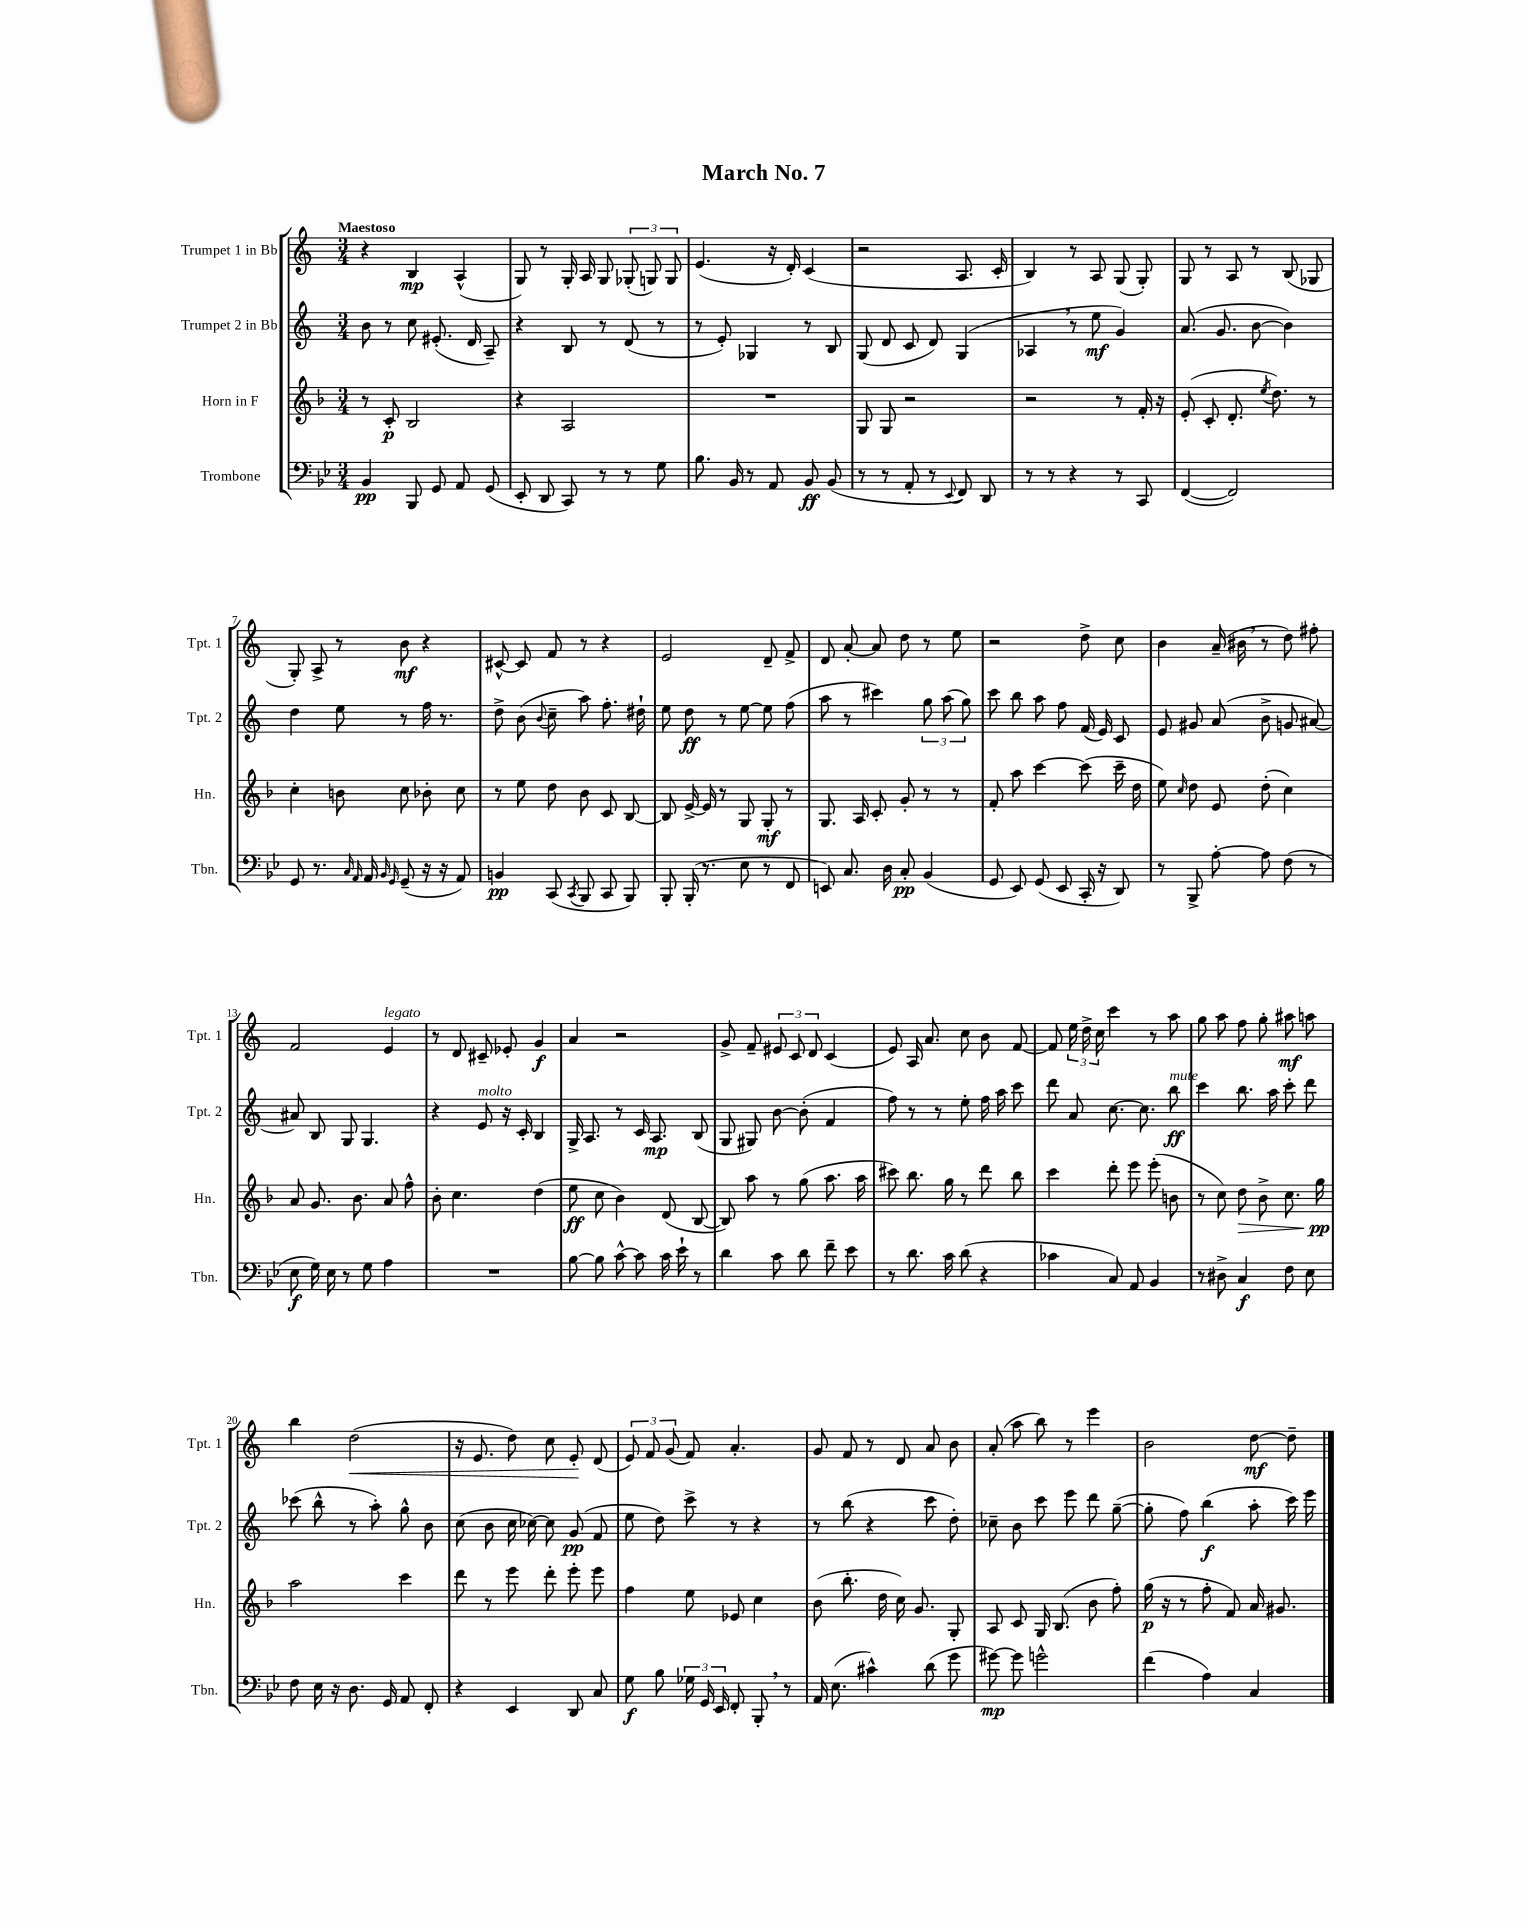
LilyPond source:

\header { title = "March No. 7" }
<<
\new StaffGroup <<
\new Staff = "s0" \with { instrumentName = "Trumpet 1 in Bb" shortInstrumentName = "Tpt. 1" } {
    \clef treble \key c \major \numericTimeSignature \time 3/4 \tempo "Maestoso"
    \autoBeamOff r4 b4\mp a4-^( |
    g8) r8 g16-. a16 g8 \tuplet 3/2 { ges8-.( g8) g8 } |
    e'4.( r16 d'16-.) c'4( |
    r2 a8. c'16-. |
    b4) r8 a8 g8( g8-.) |
    g8 r8 a8 r8 b8( ges8 |
    g8-.) a8-> r8 b'8\mf r4 |
    cis'8~-^ cis'8 f'8 r8 r4 |
    e'2 d'8-- f'8-> |
    d'8 a'8~-. a'8 d''8 r8 e''8 |
    r2 d''8-> c''8 |
    b'4 a'16--( bis'16 \breathe r8 d''8) fis''8-. |
    f'2 e'4^\markup { \italic "legato" } |
    r8 d'8 cis'8-- ees'8-. g'4\f |
    a'4 r2 |
    g'8-> f'8-- \tuplet 3/2 { eis'8 c'8 d'8 } c'4( |
    e'8) a16 a'8. c''8 b'8 f'8~ |
    f'8 \tuplet 3/2 { e''16 d''16-> c''16 } c'''4 r8 a''8 |
    g''8 a''8 f''8 g''8-. ais''8\mf a''8 |
    b''4 d''2\<( |
    r16 e'8. d''8) c''8 e'8-.\! d'8( |
    \tuplet 3/2 { e'8) f'8 g'8( } f'8) a'4.-. |
    g'8 f'8 r8 d'8 a'8 b'8 |
    a'8-.( a''8 b''8) r8 e'''4 |
    b'2 d''8~\mf d''8-- \bar "|." |
}
\new Staff = "s1" \with { instrumentName = "Trumpet 2 in Bb" shortInstrumentName = "Tpt. 2" } {
    \clef treble \key c \major \numericTimeSignature \time 3/4
    \autoBeamOff b'8 r8 c''8 eis'8.-.( d'16 a8--) |
    r4 b8 r8 d'8( r8 |
    r8 e'8-.) ges4 r8 b8 |
    g8( d'8 c'8 d'8) g4( |
    aes4 \breathe r8 e''8\mf g'4) |
    a'8.( g'8. b'8~ b'4) |
    d''4 e''8 r8 f''16 r8. |
    d''8-> b'8( \appoggiatura { b'8 } c''8-- a''8) f''8.-. dis''16-! |
    e''8 d''8\ff r8 e''8~ e''8 f''8( |
    a''8 r8 cis'''4) \tuplet 3/2 { g''8 a''8( g''8) } |
    c'''8 b''8 a''8 f''8 f'16( e'16) c'8 |
    e'8 gis'8 a'8( b'8-> g'8 ais'8~) |
    ais'8 b8 g8 g4. |
    r4 e'8^\markup { \italic "molto" } r16 c'16-. b4 |
    g16-> a8. r8 c'16 a8.\mp b8( |
    g8 gis8) b'8~ b'8-.( f'4 |
    f''8) r8 r8 e''8-. f''16 a''16 c'''8 |
    d'''8 a'8 c''8.~ c''8. b''8\ff^\markup { \italic "mute" } |
    c'''4 b''8. a''16 c'''8-. d'''8 |
    ces'''8( b''8-^ r8 a''8-.) g''8-^ b'8 |
    c''8( b'8 c''16 ces''16~) ces''8 g'8\pp( f'8 |
    e''8 d''8) c'''8-> r8 r4 |
    r8 b''8( r4 c'''8 d''8-.) |
    ces''8-- b'8 c'''8 e'''8 d'''8 g''8~--( |
    g''8-. f''8) b''4\f( a''8-. c'''16) e'''16 \bar "|." |
}
\new Staff = "s2" \with { instrumentName = "Horn in F" shortInstrumentName = "Hn." } {
    \clef treble \key f \major \numericTimeSignature \time 3/4
    \autoBeamOff r8 c'8-.\p bes2 |
    r4 a2 |
    R2. |
    g8 g8 r2 |
    r2 r8 f'16-. r16 |
    e'8-.( c'8-. d'8.-. \acciaccatura { e''8 } d''8.) r8 |
    c''4-. b'8 c''8 bes'8-. c''8 |
    r8 e''8 d''8 bes'8 c'8 bes8~ |
    bes8 e'16~-> e'16 r8 g8 g8-.\mf r8 |
    g8. a16 c'8-. g'8-. r8 r8 |
    f'8-. a''8 c'''4~ c'''8( c'''16-- d''16 |
    e''8) \grace { c''16 } d''8 e'8 d''8-.( c''4) |
    a'8 g'8. bes'8. a'8 f''8-^ |
    bes'8-. c''4. d''4( |
    e''8\ff c''8 bes'4) d'8( bes8~ |
    bes8) a''8 r8 g''8( a''8. a''16 |
    cis'''8) bes''8. g''16 r8 d'''8 bes''8 |
    c'''4 d'''8-. e'''8 e'''8-.( b'8 |
    r8 c''8) d''8\> bes'8-> c''8. g''16\pp\! |
    a''2 c'''4 |
    d'''8 r8 e'''8 d'''8-. e'''8-. e'''8 |
    f''4 e''8 ees'8 c''4 |
    bes'8( bes''8.-. d''16 c''16) g'8. g8-. |
    a8 c'8 g16 bes8.( bes'8 f''8-.) |
    g''16\p( r16 r8 f''8-. f'8) a'16 gis'8. \bar "|." |
}
\new Staff = "s3" \with { instrumentName = "Trombone" shortInstrumentName = "Tbn." } {
    \clef bass \key bes \major \numericTimeSignature \time 3/4
    \autoBeamOff bes,4\pp bes,,8 g,8 a,8 g,8( |
    ees,8-. d,8 c,8) r8 r8 g8 |
    bes8. bes,16 r8 a,8 bes,8\ff bes,8( |
    r8 r8 a,8-. r8 \appoggiatura { ees,8 } f,8) d,8 |
    r8 r8 r4 r8 c,8 |
    f,4~( f,2) |
    g,8 r8. \grace { c16 a,16 } a,16 \grace { bes,16 g,16 } g,8--( r16 r16 a,8) |
    b,4\pp c,8( \acciaccatura { c,8 } bes,,8 c,8 bes,,8) |
    bes,,8-. bes,,16-.( r8. ees8 r8 f,8 |
    e,8) c8. d16 c8-.\pp bes,4( |
    g,8 ees,8) g,8( ees,8 c,16-. r16 d,8) |
    r8 bes,,8-> a8~-. a8 f8( r8 |
    ees8\f g16) ees16 r8 g8 a4 |
    R2. |
    bes8~ bes8 c'8~-^ c'8 c'16 ees'16-! r8 |
    d'4 c'8 d'8 f'8-- ees'8 |
    r8 d'8. c'16 d'8( r4 |
    ces'4 c8) a,8 bes,4 |
    r8 dis8-> c4\f f8 ees8 |
    f8 ees16 r16 d8. g,16 a,8 f,8-. |
    r4 ees,4 d,8 c8 |
    g8\f bes8 \tuplet 3/2 { ges16 g,16 ees,16 } f,8-. bes,,8-. \breathe r8 |
    a,16 ees8.( cis'4-^) d'8( g'8 |
    gis'8~\mp) gis'8 g'2-^ |
    f'4( a4) c4 \bar "|." |
}
>>
>>
